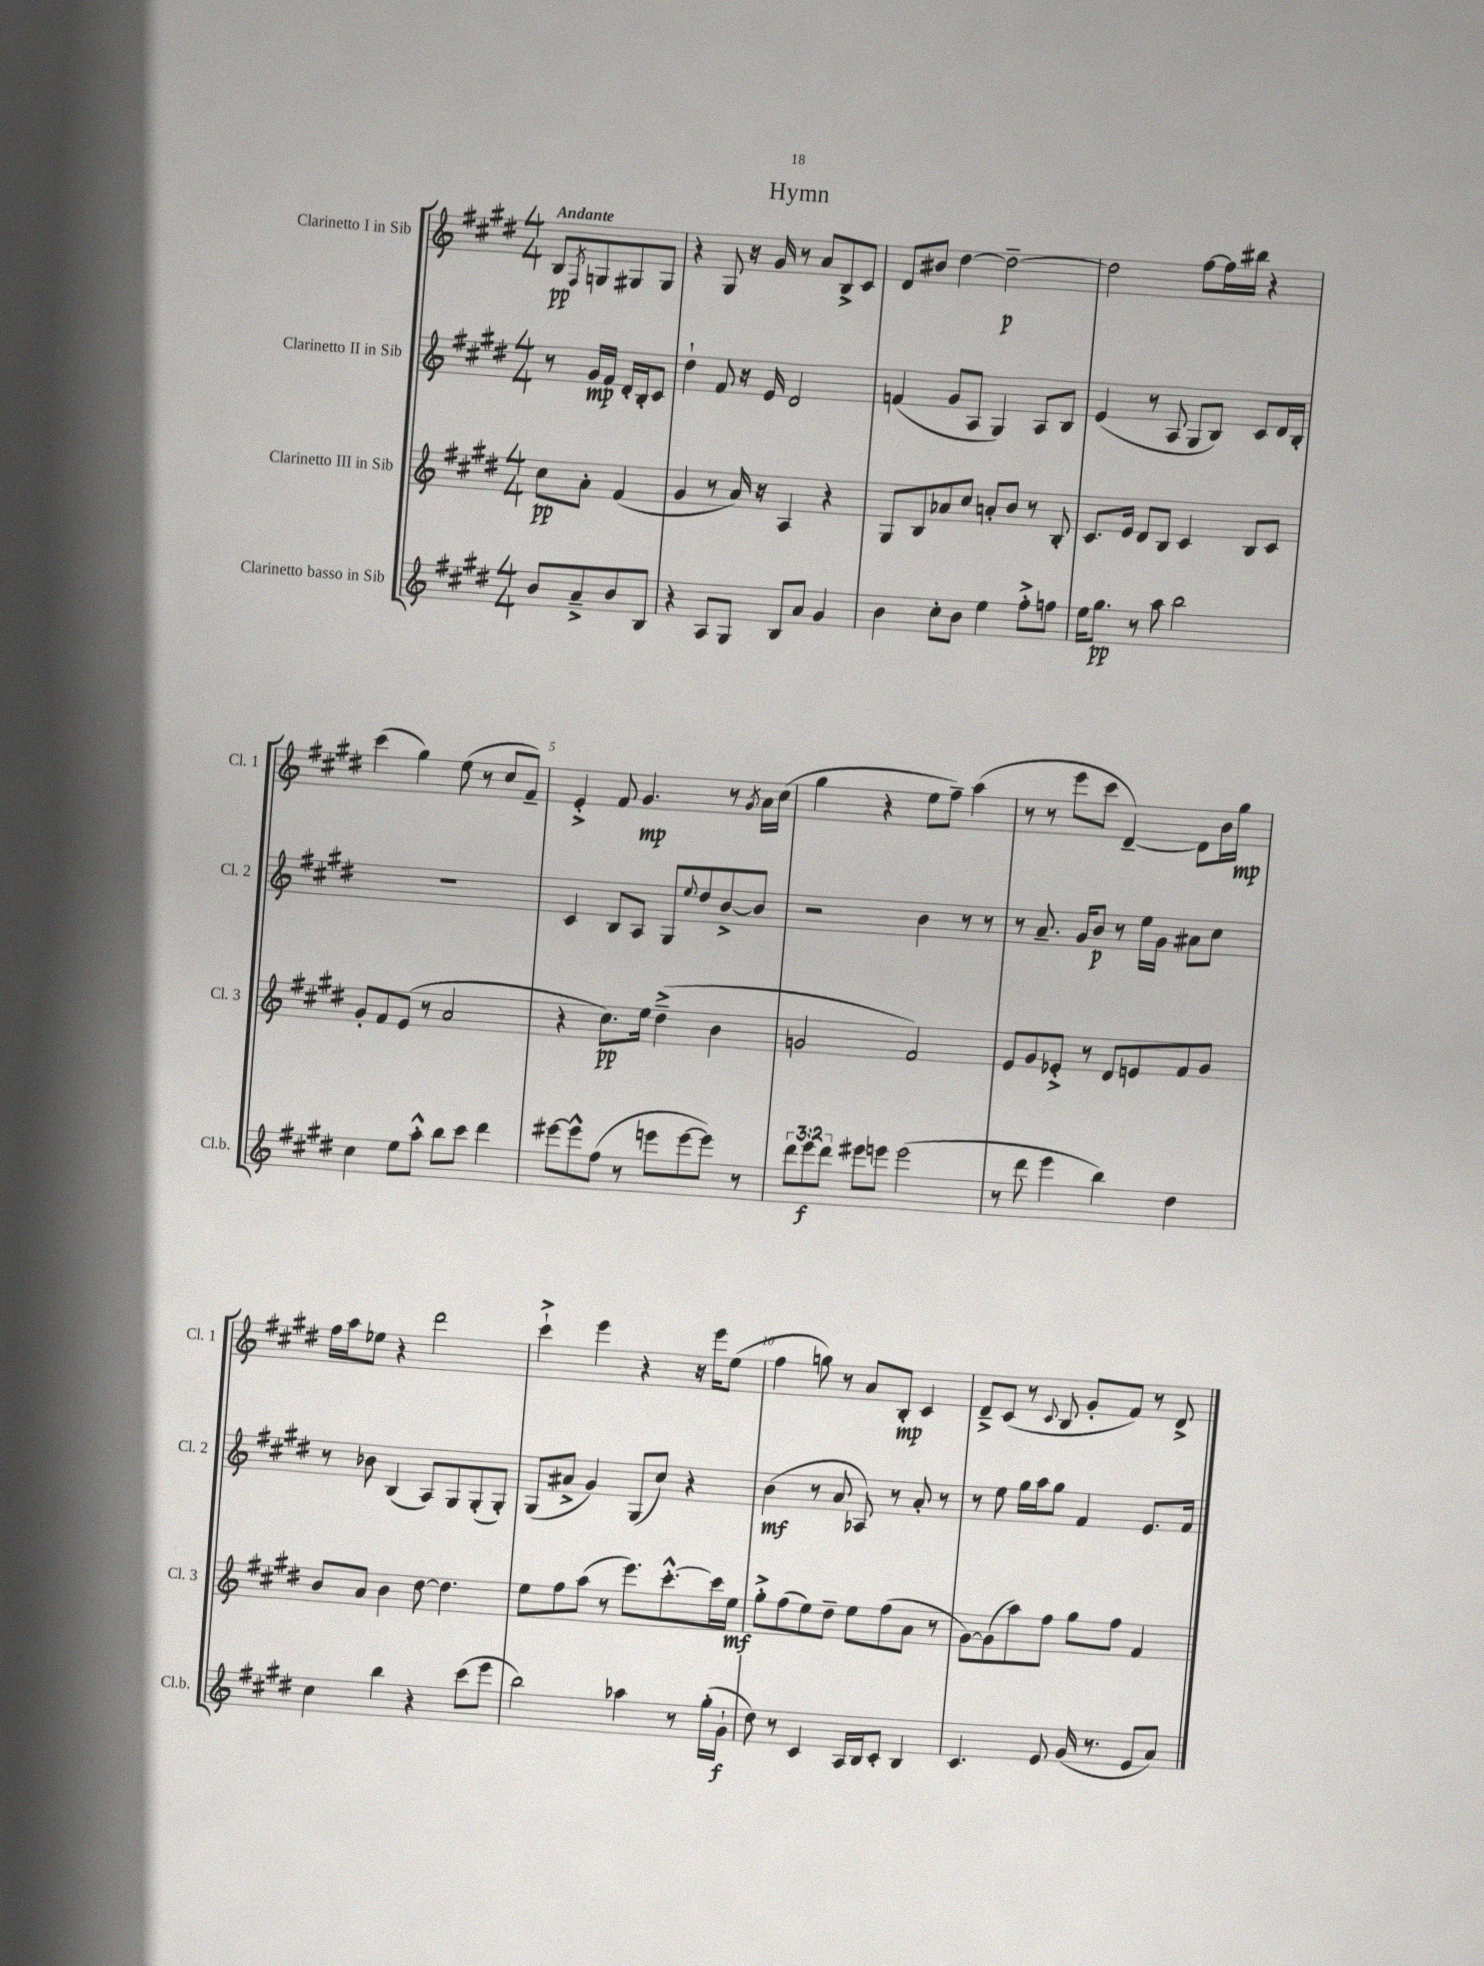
\header { title = "Hymn" }
<<
\new StaffGroup <<
\new Staff = "s0" \with { instrumentName = "Clarinetto I in Sib" shortInstrumentName = "Cl. 1" } {
    \clef treble \key e \major \numericTimeSignature \time 4/4 \partial 2 \tempo "Andante"
    b8\pp \acciaccatura { fis8 } g8 gis8 gis8 |
    r4 gis8 r16 gis'16 r8 a'8 b8-> cis'8 |
    dis'8 bis'8 dis''4~ dis''2~--\p |
    dis''2 fis''8~ fis''16 bis''16 r4 |
    cis'''4( gis''4) e''8( r8 cis''8 fis'8--) |
    e'4-.-> fis'8 gis'4.\mp r8 \acciaccatura { gis'8 } a'16 cis''16( |
    gis''4 r4 e''8 fis''8--) a''4( |
    r8 r8 e'''8 cis'''8 dis'4~--) dis'8 b'16 gis''16\mp |
    fis''16 a''16 ees''8 r4 dis'''2 |
    cis'''4-!-> e'''4 r4 r16 e'''16 e''8( |
    fis''4 g''8) r8 a'8 b8-.\mp cis'4 |
    dis'8---> cis'8( r8 \appoggiatura { cis'8 } b8 gis'8-. fis'8) r8 dis'8-> \bar "|." |
}
\new Staff = "s1" \with { instrumentName = "Clarinetto II in Sib" shortInstrumentName = "Cl. 2" } {
    \clef treble \key e \major \numericTimeSignature \time 4/4 \partial 2
    r8 gis'16\mp fis'16 dis'16-. b16-. cis'8 |
    dis''4-! fis'8 r16 e'16 dis'2 |
    f'4( gis'8 a8 gis4) a8 b8 |
    e'4( r8 a8 gis8 b8) cis'8 dis'16 b16-. |
    R1 |
    cis'4 b8 a8 gis8 \appoggiatura { e''8 } dis''8 b'8~-> b'8 |
    r2 b'4 r8 r8 |
    r8 a'8.-- gis'16 b'8\p r8 e''16 gis'16 ais'8 cis''8 |
    r8 bes'8 b4( a8) gis8 gis8-.( gis8-.) |
    gis8( ais'8-> gis'4) gis8( cis''8) r4 |
    b'4\mf( r8 a'8 aes8) r8 a'8-. r8 |
    r8 e''8 gis''16 a''16 gis''8 fis'4 e'8. fis'16 \bar "|." |
}
\new Staff = "s2" \with { instrumentName = "Clarinetto III in Sib" shortInstrumentName = "Cl. 3" } {
    \clef treble \key e \major \numericTimeSignature \time 4/4 \partial 2
    cis''8\pp a'8-. fis'4( |
    gis'4 r8 a'16) r16 a4 r4 |
    gis8 b8 aes'8 cis''8 a'8-. b'8 r8 b8-. |
    cis'8. e'16 dis'8 b8 cis'4 b8 cis'8 |
    gis'8-. fis'8 e'8( r8 a'2 |
    r4 cis''8.\pp) e''16 dis''4--->( b'4 |
    g'2 fis'2) |
    e'8 gis'8 ees'8-.-> r8 dis'8 e'8 fis'8 gis'8 |
    b'8 a'8 b'4 dis''8~ dis''4. |
    e''8 fis''8 a''8( r8 e'''8.) cis'''8.~-.-^ cis'''16 e''16\mf |
    gis''8-.-> fis''8( e''8) dis''8-- e''8 fis''8( a'8 r8 |
    gis'8~) gis'8( a''8) fis''8 gis''8 fis''8 fis'4 \bar "|." |
}
\new Staff = "s3" \with { instrumentName = "Clarinetto basso in Sib" shortInstrumentName = "Cl.b." } {
    \clef treble \key e \major \numericTimeSignature \time 4/4 \override Staff.TupletNumber.text = #tuplet-number::calc-fraction-text \partial 2
    b'8 a'8---> b'8 b8 |
    r4 a8 gis8 b8 a'8 gis'4 |
    b'4 cis''8-. b'8 e''4 fis''8-.-> f''8 |
    e''16 gis''8.\pp r8 a''8 b''2 |
    cis''4 e''8 a''8-.-^ b''8 cis'''8 dis'''4 |
    eis'''8~ eis'''8-^ fis''8( r8 e'''8 e'''8~ e'''8) r8 |
    \tuplet 3/2 { dis'''8 e'''8\f dis'''8 } eis'''8 e'''8 e'''2( |
    r8 dis'''8 e'''4 b''4) dis''4 |
    cis''4 b''4 r4 cis'''8( e'''8 |
    b''2) aes''4 r8 gis''16-.( gis'16-!\f |
    dis''8) r8 cis'4 a16 b16 cis'8-. b4 |
    cis'4. e'8 gis'16( r8. e'8 a'8) \bar "|." |
}
>>
>>
\layout { \context { \Score \override BarNumber.break-visibility = ##(#f #t #t) barNumberVisibility = #(every-nth-bar-number-visible 5) } }
